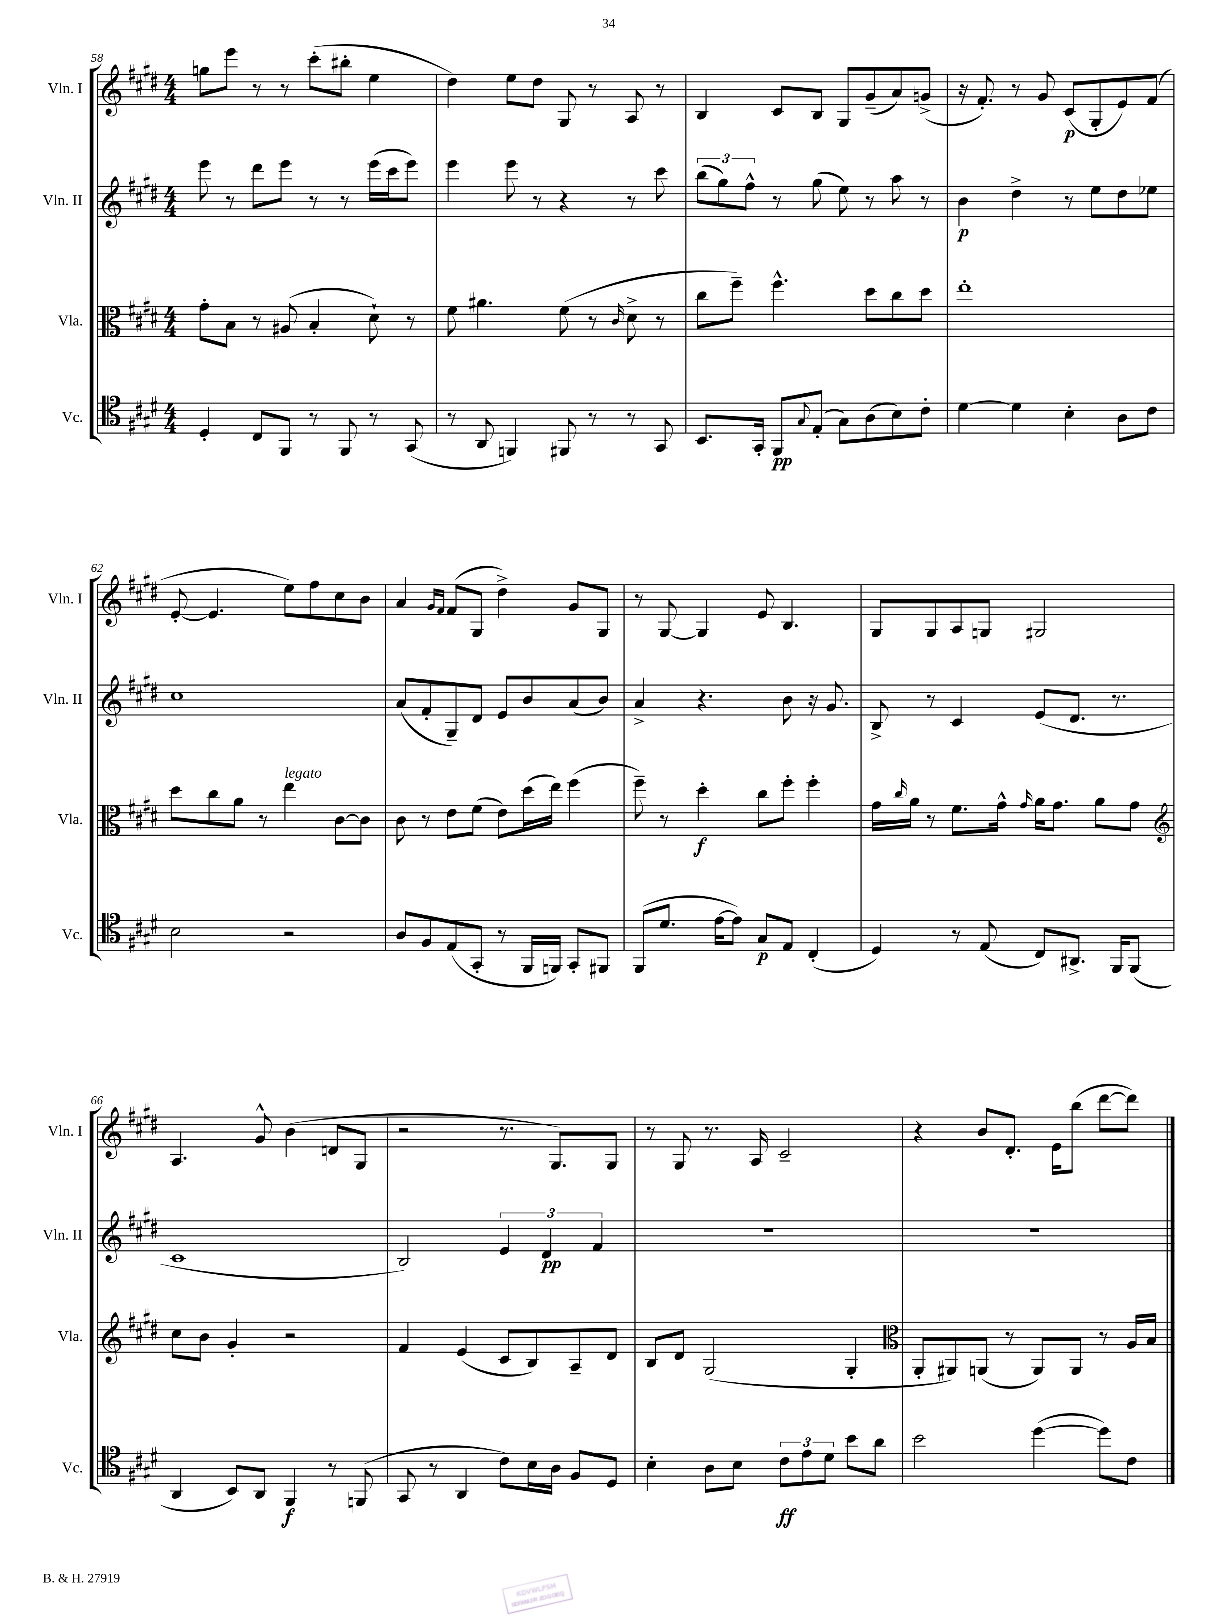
<<
\new StaffGroup <<
\new Staff = "s0" \with { instrumentName = "Vln. I" shortInstrumentName = "Vln. I" } {
    \clef treble \key e \major \numericTimeSignature \time 4/4
    g''8 e'''8 r8 r8 cis'''8-.( bis''8-. e''4 |
    dis''4) e''8 dis''8 gis8 r8 a8 r8 |
    b4 cis'8 b8 gis8 gis'8--( a'8) g'8->( |
    r16 fis'8.-.) r8 gis'8 cis'8\p( gis8-. e'8) fis'8( |
    e'8~-. e'4. e''8) fis''8 cis''8 b'8 |
    a'4 \grace { gis'16 fis'16 } fis'8( gis8 dis''4->) gis'8 gis8 |
    r8 gis8~ gis4 e'8 b4. |
    gis8 gis8 a8 g8 gis2 |
    a4. gis'8-^ b'4( d'8 gis8 |
    r2 r8. gis8.) gis8 |
    r8 gis8 r8. a16 cis'2-- |
    r4 b'8 dis'8.-. e'16 b''8( dis'''8~ dis'''8) \bar "|." |
}
\new Staff = "s1" \with { instrumentName = "Vln. II" shortInstrumentName = "Vln. II" } {
    \clef treble \key e \major \numericTimeSignature \time 4/4
    e'''8 r8 dis'''8 e'''8 r8 r8 e'''16( cis'''16 e'''8) |
    e'''4 e'''8 r8 r4 r8 cis'''8 |
    \tuplet 3/2 { b''8( gis''8) fis''8-^ } r8 gis''8( e''8) r8 a''8 r8 |
    b'4\p dis''4-> r8 e''8 dis''8 ees''8 |
    cis''1 |
    a'8( fis'8-. gis8--) dis'8 e'8 b'8 a'8( b'8) |
    a'4-> r4. b'8 r16 gis'8. |
    b8-> r8 cis'4 e'8( dis'8. r8. |
    cis'1 |
    b2) \tuplet 3/2 { e'4 dis'4\pp fis'4 } |
    R1 |
    R1 \bar "|." |
}
\new Staff = "s2" \with { instrumentName = "Vla." shortInstrumentName = "Vla." } {
    \clef alto \key e \major \numericTimeSignature \time 4/4
    gis'8-. b8 r8 ais8( b4-. dis'8-!) r8 |
    fis'8 ais'4. fis'8( r8 \grace { cis'16 } dis'8-> r8 |
    cis''8 fis''8--) fis''4.-^ dis''8 cis''8 dis''8 |
    e''1-. |
    dis''8 cis''8 a'8 r8 e''4^\markup { \italic "legato" } cis'8~ cis'8 |
    cis'8 r8 e'8 fis'8( e'8) dis''16( e''16) fis''4( |
    fis''8--) r8 dis''4-.\f cis''8 fis''8-. fis''4-. |
    gis'16 \grace { cis''16 } a'16 r8 fis'8. gis'16-^ \grace { gis'16 } a'16 gis'8. a'8 gis'8 |
    \clef treble cis''8 b'8 gis'4-. r2 |
    fis'4 e'4( cis'8 b8) a8-- dis'8 |
    b8 dis'8 gis2( gis4-. |
    \clef alto a,8-. ais,8) a,8( r8 a,8) a,8 r8 a16 b16 \bar "|." |
}
\new Staff = "s3" \with { instrumentName = "Vc." shortInstrumentName = "Vc." } {
    \clef tenor \key e \major \numericTimeSignature \time 4/4
    dis4-. cis8 fis,8 r8 fis,8 r8 gis,8( |
    r8 a,8 f,4) fis,8 r8 r8 gis,8 |
    b,8. gis,16-. fis,8\pp \appoggiatura { gis8 } e8-.( gis8) a8( b8) cis'8-. |
    dis'4~ dis'4 b4-. a8 cis'8 |
    b2 r2 |
    a8 fis8 e8( gis,8-. r8 fis,16 f,16) gis,8-. fis,8 |
    fis,8( dis'8. e'16~ e'8) gis8\p e8 cis4-.( |
    dis4) r8 e8( cis8) ais,8.-> fis,16 fis,8( |
    a,4 b,8) a,8 fis,4\f r8 f,8( |
    gis,8 r8 a,4 cis'8) b16 a16 fis8 dis8 |
    b4-. a8 b8 \tuplet 3/2 { cis'8\ff e'8 dis'8 } b'8 a'8 |
    b'2 dis''4~( dis''8) cis'8 \bar "|." |
}
>>
>>
\layout { \context { \Score currentBarNumber = #58 } }
